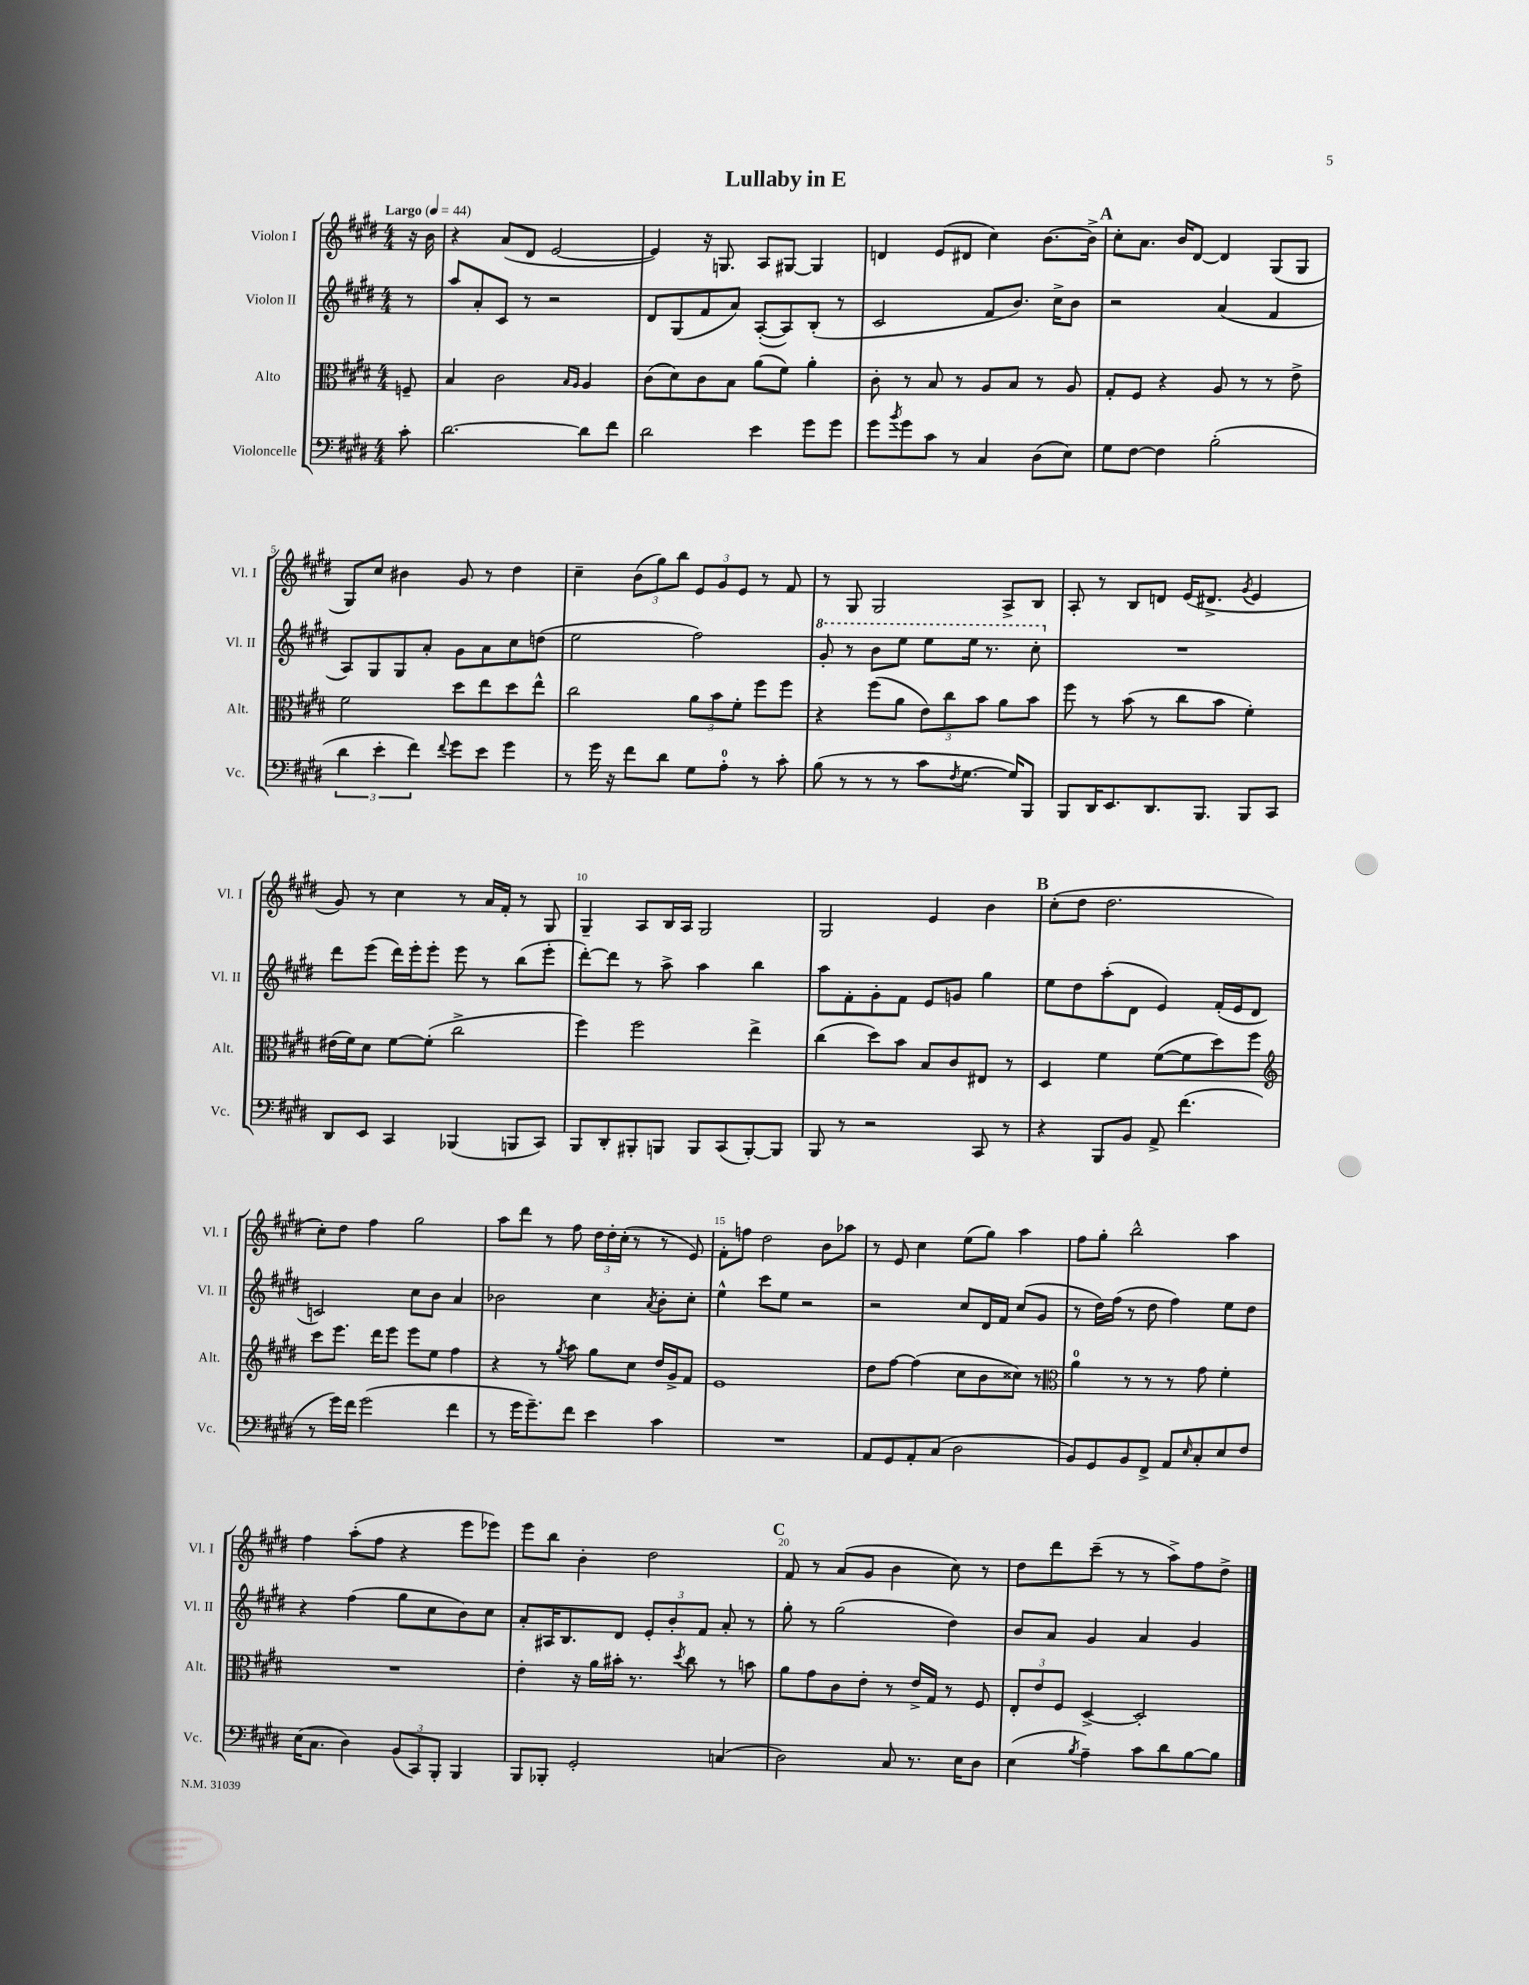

**kern	**kern	**kern	**kern
*staff4	*staff3	*staff2	*staff1
*clefF4	*clefC3	*clefG2	*clefG2
*k[f#c#g#d#]	*k[f#c#g#d#]	*k[f#c#g#d#]	*k[f#c#g#d#]
*M4/4	*M4/4	*M4/4	*M4/4
*MM44	*MM44	*MM44	*MM44
8c#'	8F~	8r	16r
.	.	.	16b
=	=	=	=
[2.d#	4B	8aa	4r
.	.	8a'	.
.	2c#	8c#	(8a
.	.	8r	8d#
.	.	2r	[2e
.	16qqB	.	.
.	16qqA	.	.
8d#]	4A	.	.
8f#	.	.	.
=	=	=	=
2d#	(8c#	8d#	4e])
.	8d#)	(8G#	.
.	8c#	8f#	16r
.	.	.	8.G
.	8B	8a)	.
4e	(8a	([8A'	8A
.	8f#)	8A])	[8G#
8g#	4a'	(8B'	4G#]
8g#	.	8r	.
=	=	=	=
8g#	8c#'	2c#	4d
8qb	.	.	.
8g#	8r	.	.
8c#	8B	.	(8e
8r	8r	.	8d#
4C#	8A	8f#	4cc#)
.	8B	8.b)	.
(8D#	8r	.	[8.b
.	.	16cc#^	.
8E)	8A	8b	.
.	.	.	16b^]
=	=	=	=
8G#	8G#'	2r	8cc#'
[8F#	8F#	.	8.a
4F#]	4r	.	.
.	.	.	16b
.	.	.	[8d#
(2B'	8A	(4a	4d#]
.	8r	.	.
.	8r	4f#	(8G#
.	8e^	.	8G#
=	=	=	=
6d#	2f#	8A)	8G#)
.	.	8G#	8cc#
6e'	.	.	.
.	.	8G#	4b#
6f#)	.	.	.
.	.	8a'	.
8qqf#	.	.	.
8g#	8dd#	8g#	8g#
8e	8ee	8a	8r
4g#	8dd#	8cc#	4dd#
.	8ee^^	(8dd	.
=	=	=	=
8r	2cc#	2ee	4cc#~
16g#	.	.	.
16r	.	.	.
8f#	.	.	(12b
.	.	.	12gg#)
8d#	.	.	.
.	.	.	12bb
8G#	12a	2ff#)	12e
.	12b	.	12g#
8A'	.	.	.
.	12f#'	.	12e
8r	8ff#	.	8r
8c#'	8ff#	.	8f#
=	=	=	=
(8B	4r	8gg#'	8r
8r	.	8r	8G#
8r	(8ff#	8bb	2G#
8r	8a	8eee	.
8c#	12e)	8eee	.
.	12cc#	.	.
8qF#	.	.	.
[8.G#	.	16eee	.
.	12b	.	.
.	.	8.r	.
.	8a	.	8A^
16G#])	.	.	.
8BBB	8b	8ccc#'	8B
=	=	=	=
8BBB	8ff#	1r	8A'
16DD#	8r	.	8r
8.EE	.	.	.
.	(8b	.	8B
8.DD#	8r	.	8d
.	8cc#	.	(16e
8.BBB	.	.	8.d#^
.	8b	.	.
.	.	.	8qg#
8BBB	4f#')	.	4e
8CC#	.	.	.
=	=	=	=
8DD#	(16e#	8ddd#	8g#)
.	16f#)	.	.
8EE	8d#	(8eee	8r
4CC#	[8f#	16ddd#)	4cc#
.	.	16eee'	.
.	(8f#']	8eee'	.
(4BBB-	2cc#^	8eee	8r
.	.	8r	16a
.	.	.	16f#'
8BBB	.	(8bb	8r
8CC#)	.	8eee'	8G#
=	=	=	=
8BBB	4ff#)	[8ddd#')	4G#~
8DD#'	.	8ddd#]	.
8BBB#'	2ff#	8r	8A
8BBB	.	8aa^	16B
.	.	.	16A
8BBB	.	4aa	2G#
(8CC#	.	.	.
[8BBB')	4ee^	4bb	.
8BBB]	.	.	.
=	=	=	=
8BBB	(4cc#	8aa	2G#
8r	.	8f#'	.
2r	8dd#)	8g#'	.
.	8b	8f#	.
.	8B	8e	4e
.	8c#	8g	.
8CC#	8E#	4gg#	4b
8r	8r	.	.
=	=	=	=
4r	4D#	8ee	(8cc#'
.	.	8dd#	8dd#
8BBB	4f#	(8aa'	2.dd#
8BB	.	8d#	.
8AA^	([8f#	4e)	.
(4.f#	8f#]	.	.
.	8dd#)	(16f#'	.
.	.	16e	.
.	8ff#	8d#	.
=	=	=	=
*	*clefG2	*	*
8r	8ccc#	2c)	8cc#')
16g#)	8.eee	.	8dd#
16f#	.	.	.
(2g#	.	.	4ff#
.	16ddd#	.	.
.	8eee	.	.
.	8eee	8cc#	2gg#
.	8ee	8b	.
4f#	4ff#	4a	.
=	=	=	=
8r	4r	2b-	8aa
16g#	.	.	8ddd#
8.g#~)	.	.	.
.	8r	.	8r
.	8qgg#	.	.
8f#	8aa	.	8ff#
4e	8gg#	4cc#	24dd#
.	.	.	24dd#'
.	.	.	(24cc#'
.	8cc#	.	8r
.	.	8qa	.
4c#	16dd#	8b-'	8r
.	16g#^	.	.
.	8f#	8cc#'	8e)
=	=	=	=
1r	1e	4ee^^	8f#'
.	.	.	8ff
.	.	8ccc#	2dd#
.	.	8ee	.
.	.	2r	.
.	.	.	8b
.	.	.	8aa-
=	=	=	=
8AA	8dd#	2r	8r
8GG#	[8ff#	.	8e
8AA'	(4ff#]	.	4cc#
(8C#	.	.	.
2D#	8cc#	8cc#	(8ee
.	8b	16d#	8gg#)
.	.	16f#	.
.	8cc##)	(8cc#	4aa
.	8r	8g#	.
=	=	=	=
*	*clefC3	*	*
8BB)	4a	8r	8ff#
8GG#	.	16dd#)	8gg#'
.	.	(16ff#	.
8BB	8r	8r	2bb^^
8FF#^	8r	8dd#	.
8AA	8r	4ff#)	.
16qqE	.	.	.
8C#'	8g#	.	.
8E	4f#'	8ee	4aa
8F#	.	8dd#	.
=	=	=	=
(16E	1r	4r	4ff#
8.C#	.	.	.
4D#)	.	(4ff#	(8aa'
.	.	.	8ff#
(12BB	.	8gg#	4r
12CC#)	.	.	.
.	.	8cc#	.
12BBB'	.	.	.
4BBB	.	8b)	8eee
.	.	8cc#	8eee-)
=	=	=	=
8BBB	4e'	8a'	8eee
8BBB-'	.	16A#	8bb
.	.	8.B	.
2GG#'	16r	.	4b'
.	16a	.	.
.	16b#'	8d#	.
.	8.r	.	.
.	.	12e'	2dd#
.	.	12b'	.
.	8qdd#	.	.
.	8cc#	.	.
.	.	12f#	.
(4C	8r	8a'	.
.	8b	8r	.
=	=	=	=
2D#)	8a	8gg#'	8f#
.	8g#	8r	8r
.	8c#	(2gg#	(8a
.	8e'	.	8g#
8C#	8r	.	4b
8.r	16e^	.	.
.	16G#	.	.
.	8r	4dd#)	8cc#)
16E	.	.	.
8D#	8F#	.	8r
=	=	=	=
(4E	12E'	8b	8dd#
.	12e	.	.
.	.	8a	8ddd#
.	12F#	.	.
8qB	.	.	.
4A~)	[4D#^	4g#	(8ccc#~
.	.	.	8r
8c#	2D#']	4a	8r
8d#	.	.	8aa^)
[8B	.	4g#	8ff#
8B]	.	.	8dd#^
==	==	==	==
*-	*-	*-	*-
